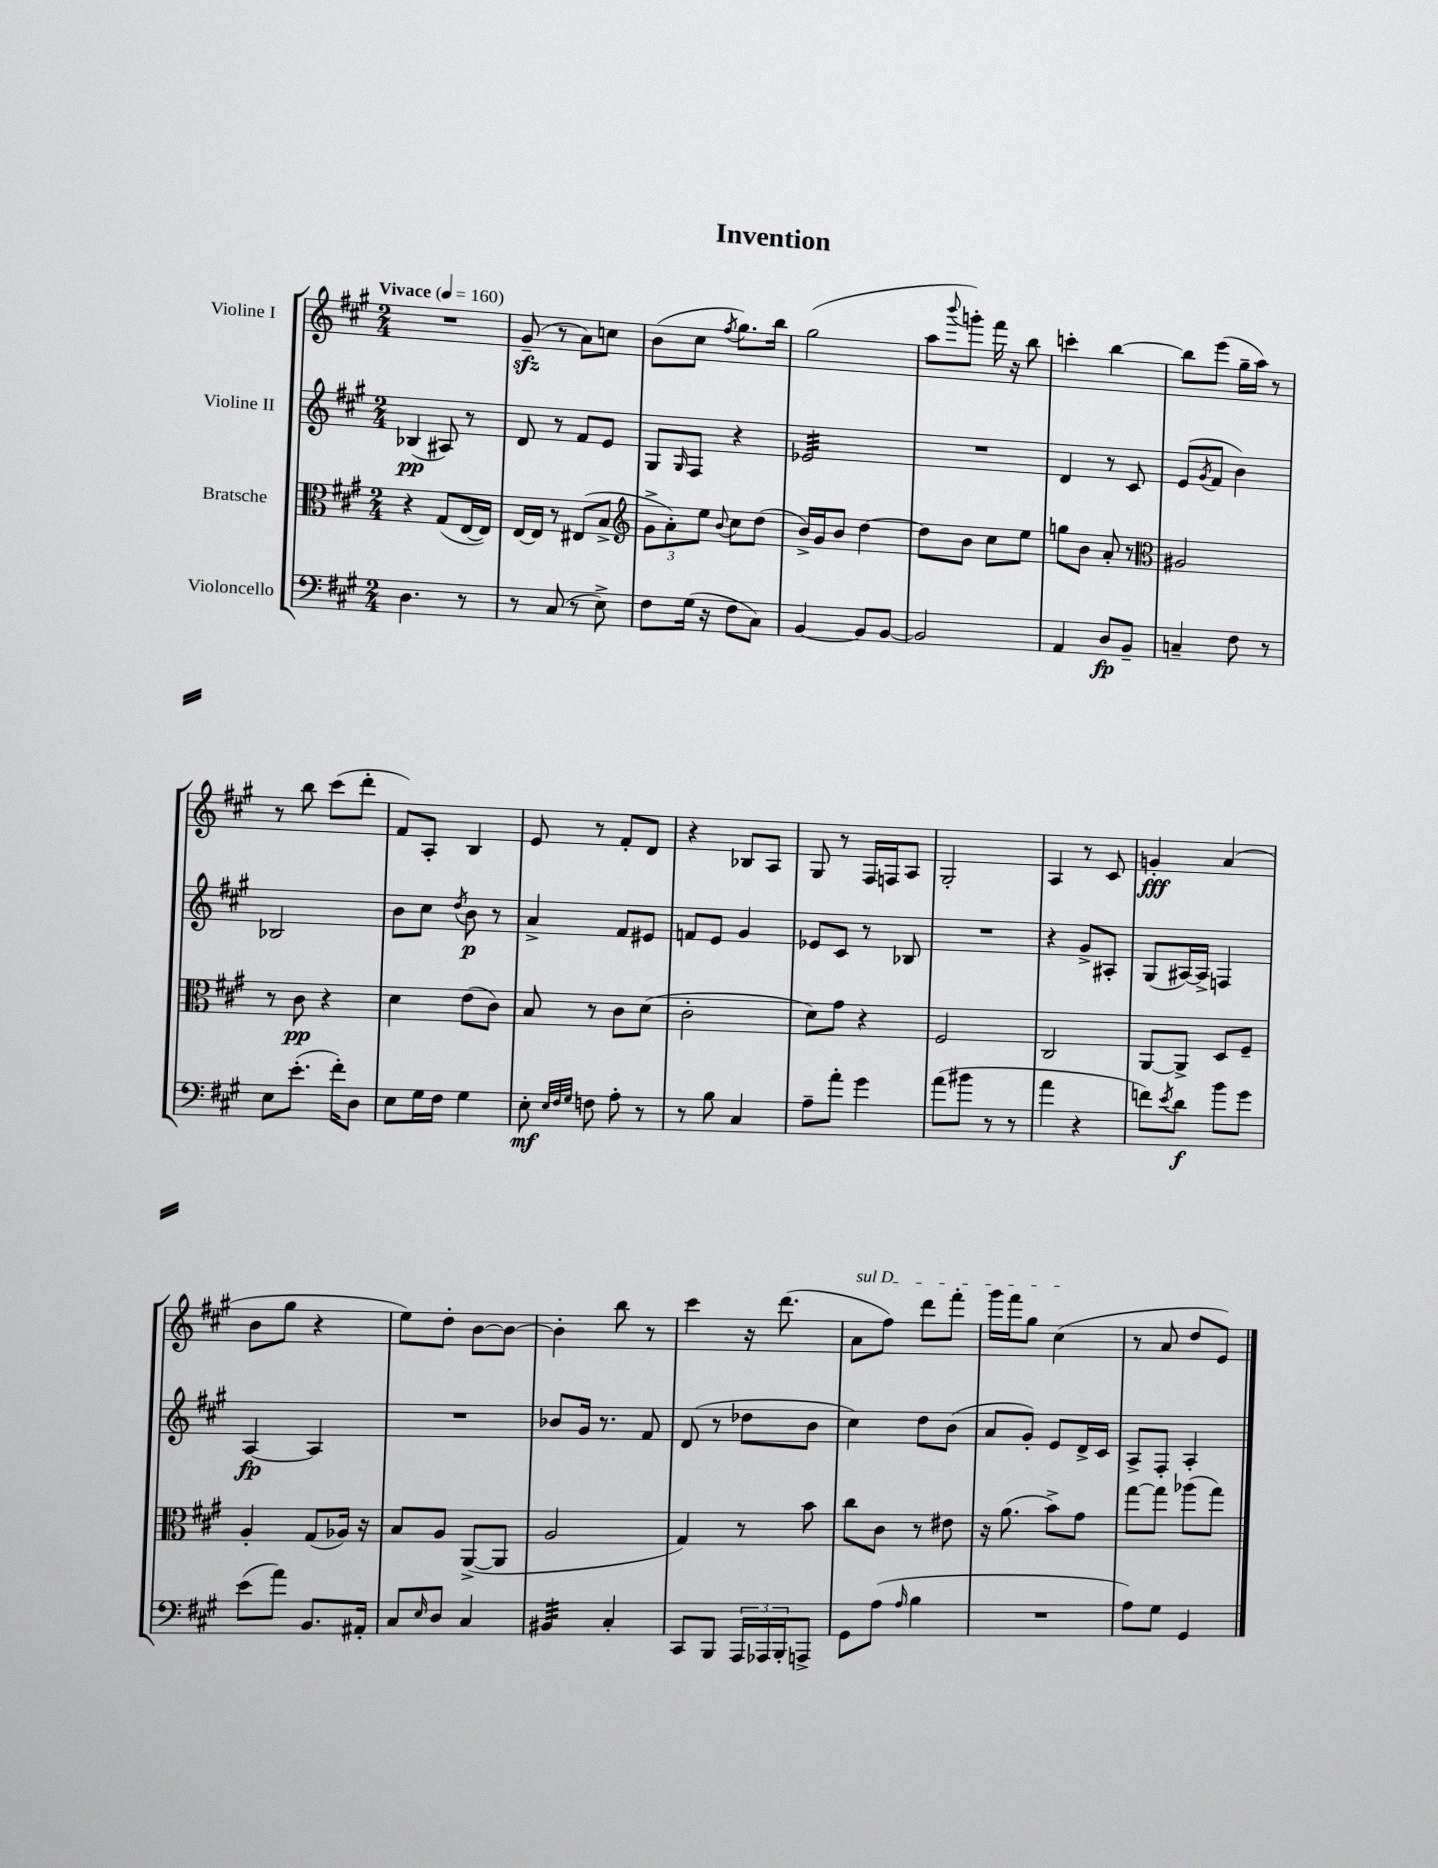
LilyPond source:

\header { title = "Invention" }
<<
\new StaffGroup <<
\new Staff = "s0" \with { instrumentName = "Violine I" } {
    \clef treble \key a \major \numericTimeSignature \time 2/4 \tempo "Vivace" 4 = 160
    R2 |
    gis'8--\sfz( r8 a'8) c''8 |
    b'8( cis''8 \acciaccatura { fis''8 } gis''8.) b''16 |
    gis''2( |
    a''8 \appoggiatura { b'''8 } g'''8-.) fis'''16 r16 b''8 |
    c'''4-. b''4~ |
    b''8 e'''8( gis''16-- a''16) r8 |
    r8 b''8 cis'''8( d'''8-. |
    fis'8) a8-. b4 |
    e'8 r8 fis'8-. d'8 |
    r4 bes8 a8 |
    gis8 r8 fis16 f16 a8 |
    gis2-. |
    a4 r8 cis'8 |
    g'4-.\fff a'4( |
    b'8 gis''8 r4 |
    e''8) d''8-. b'8~ b'8~ |
    b'4-. b''8 r8 |
    cis'''4 r16 d'''8.( |
    \once \override TextSpanner.bound-details.left.text = \markup { \italic "sul D" } a'8\startTextSpan fis''8) d'''8 fis'''8-. |
    gis'''16 fis'''16 gis''8 cis''4\stopTextSpan( |
    r8 a'8 d''8 e'8) \bar "|." |
}
\new Staff = "s1" \with { instrumentName = "Violine II" } {
    \clef treble \key a \major \numericTimeSignature \time 2/4
    bes4\pp( ais8) r8 |
    d'8 r8 fis'8 e'8 |
    gis8 \grace { gis16 } fis8 r4 |
    ees'2:32 |
    R2 |
    d'4 r8 cis'8 |
    e'8( \acciaccatura { gis'8 } fis'8 b'4) |
    bes2 |
    b'8 cis''8 \acciaccatura { d''8 } b'8\p r8 |
    a'4-> fis'8 eis'8 |
    f'8 e'8 gis'4 |
    ees'8 cis'8 r8 bes8 |
    R2 |
    r4 gis'8-> ais8-. |
    gis8( ais16~) ais16-> f4 |
    a4~\fp a4 |
    R2 |
    bes'8 gis'16 r8. fis'8 |
    d'8( r8 des''8 b'8 |
    cis''4) d''8 b'8( |
    a'8 gis'8-.) e'8 d'16-> cis'16 |
    a8-> fis8-. a4-. \bar "|." |
}
\new Staff = "s2" \with { instrumentName = "Bratsche" } {
    \clef alto \key a \major \numericTimeSignature \time 2/4
    r4 gis8( e16~ e16) |
    e16~ e16 r8 eis8( b8-> |
    \clef treble \tuplet 3/2 { gis'8-> a'8-.) e''8 } \appoggiatura { b'8 } cis''8 d''8( |
    b'16->) gis'16 b'8 d''4~ |
    d''8 b'8 cis''8 e''8 |
    g''8 b'8 a'8-. r8 |
    \clef alto ais2 |
    r8 cis'8\pp r4 |
    d'4 e'8( cis'8) |
    b8 r8 cis'8 d'8( |
    cis'2-. |
    d'8) gis'8 r4 |
    fis2 |
    cis2 |
    a,8~ a,8-> d8 fis8-- |
    a4-. gis8( aes16) r16 |
    b8 a8 a,8~->( a,8 |
    a2 |
    gis4) r8 b'8 |
    cis''8 cis'8 r8 eis'8 |
    r16 a'8.( b'8->) gis'8 |
    gis''8~ gis''8 aes''8( gis''8) \bar "|." |
}
\new Staff = "s3" \with { instrumentName = "Violoncello" } {
    \clef bass \key a \major \numericTimeSignature \time 2/4
    d4. r8 |
    r8 cis8( r8 e8->) |
    fis8 gis16( r16 fis8 cis8) |
    b,4~ b,8 b,8~ |
    b,2 |
    a,4 d8\fp b,8-- |
    c4-- fis8 r8 |
    e8 e'8.-.( fis'16-.) d8 |
    e8 gis16 fis16 gis4 |
    e8-.\mf \grace { e32 fis32 gis32 } f8 a8-. r8 |
    r8 b8 cis4 |
    a8-- a'8-. gis'4 |
    a'8( bis'8 r8 r8 |
    a'4 r4 |
    f'8) \acciaccatura { e'8 } d'8\f b'8 gis'8 |
    e'8( a'8) b,8. ais,16-. |
    cis8 \grace { e16 } d8 cis4 |
    bis,4:32 cis4-. |
    cis,8 b,,8 \tuplet 3/2 { a,,16 aes,,16 b,,16-. } a,,8-> |
    gis,8 a8( \grace { a16 } b4 |
    R2 |
    a8) gis8 gis,4 \bar "|." |
}
>>
>>
\layout { \context { \Score \remove "Bar_number_engraver" } }
